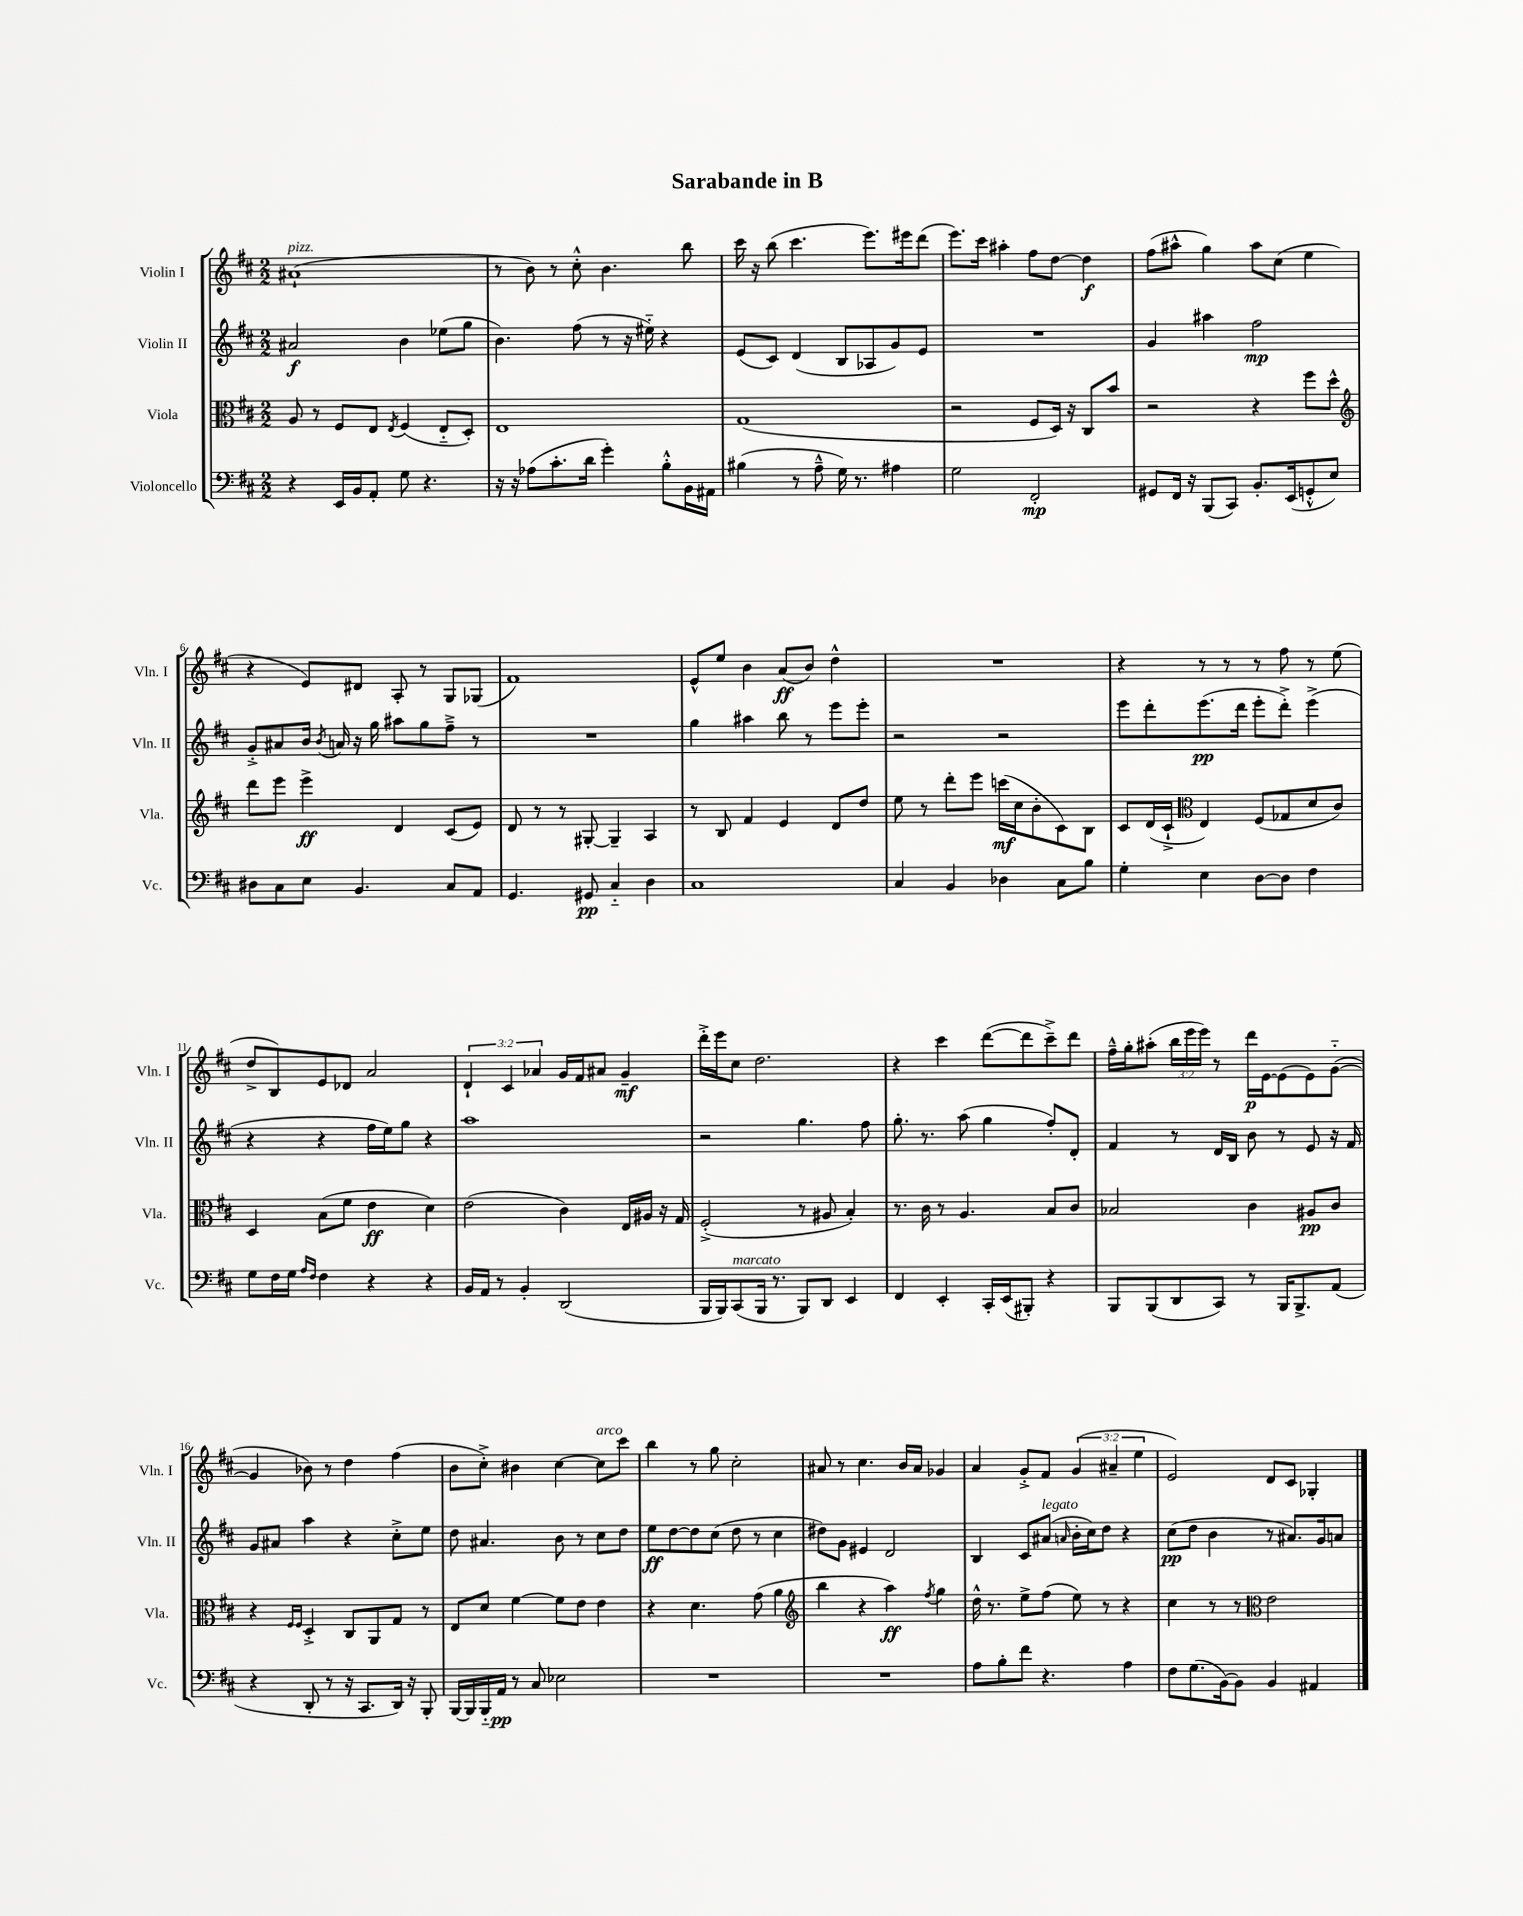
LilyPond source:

\header { title = "Sarabande in B" }
<<
\new StaffGroup <<
\new Staff = "s0" \with { instrumentName = "Violin I" shortInstrumentName = "Vln. I" } {
    \clef treble \key d \major \numericTimeSignature \time 2/2 \override Staff.TupletNumber.text = #tuplet-number::calc-fraction-text
    \autoBeamOff ais'1-!^\markup { \italic "pizz." }( |
    r8 b'8) r8 cis''8-.-^ b'4. b''8 |
    cis'''16 r16 b''8( cis'''4. e'''8.[) eis'''16 d'''8]( |
    e'''8.[) cis'''16] ais''4-. fis''8[ d''8]~ d''4\f |
    fis''8[( ais''8]-^ g''4) ais''8[ cis''8]( e''4 |
    r4 e'8[) dis'8] a8-. r8 g8[ ges8]( |
    fis'1) |
    e'8[-^ e''8] b'4 a'8[\ff( b'8]) d''4-^ |
    R1 |
    r4 r8 r8 r8 fis''8 r8 e''8( |
    d''8[-> b8) e'8 des'8] a'2 |
    \tuplet 3/2 { d'4-! cis'4 aes'4 } g'16[ fis'16 ais'8] g'4--\mf |
    d'''16[-.-> e'''16 cis''8] d''2. |
    r4 cis'''4 d'''8[~( d'''8 cis'''8--->) d'''8] |
    fis''16[---^ g''16-. ais''8]-.( \tuplet 3/2 { b''16[ e'''16 e'''16]) } r8 d'''16[\p e'16~ e'8( e'8) g'8]~-_( |
    g'4 bes'8) r8 d''4 fis''4( |
    b'8[ cis''8]-.->) bis'4 cis''4~ cis''8[^\markup { \italic "arco" } cis'''8] |
    b''4 r8 g''8 cis''2-. |
    ais'8 r8 cis''4. b'16[ ais'16] ges'4 |
    a'4 g'8[-.-> fis'8] \tuplet 3/2 { g'4( ais'4-- e''4 } |
    e'2) d'8[ cis'8] ges4-. \bar "|." |
}
\new Staff = "s1" \with { instrumentName = "Violin II" shortInstrumentName = "Vln. II" } {
    \clef treble \key d \major \numericTimeSignature \time 2/2
    \autoBeamOff ais'2\f b'4 ees''8[( g''8] |
    b'4.) fis''8( r8 r16 eis''16-_) r4 |
    e'8[( cis'8]) d'4( b8[ aes8 g'8) e'8] |
    R1 |
    g'4 ais''4 fis''2\mp |
    g'8[-.-> ais'8 b'16] \acciaccatura { b'8 } a'16 r16 g''16 ais''8[ g''8 fis''8]---> r8 |
    R1 |
    g''4 ais''4 b''8 r8 e'''8[ e'''8]-. |
    r2 r2 |
    e'''8[ d'''8-. e'''8.\pp( d'''16] e'''8[-. d'''8]-.->) e'''4->( |
    r4 r4 fis''16[ e''16) g''8] r4 |
    a''1 |
    r2 g''4. fis''8 |
    g''8.-. r8. a''8( g''4 fis''8[-.) d'8]-. |
    fis'4 r8 d'16[ b16] b'8 r8 e'8 r16 fis'16 |
    g'8[ ais'8] a''4 r4 cis''8[-.-> e''8] |
    d''8 ais'4. b'8 r8 cis''8[ d''8] |
    e''8[\ff d''8~ d''8 cis''8]( d''8 r8 cis''4 |
    dis''8[) g'8] eis'4 d'2 |
    b4 cis'8[ ais'8]^\markup { \italic "legato" }( \grace { a'16 } b'16[-. cis''16) d''8] r4 |
    cis''8[\pp( d''8] b'4 r8 ais'8.[) g'16 a'8] \bar "|." |
}
\new Staff = "s2" \with { instrumentName = "Viola" shortInstrumentName = "Vla." } {
    \clef alto \key d \major \numericTimeSignature \time 2/2
    \autoBeamOff a8 r8 fis8[ e8] \acciaccatura { e8 } fis4( e8[-_ d8]-.) |
    e1 |
    g1( |
    r2 fis8[ d16]) r16 cis8[ b'8] |
    r2 r4 fis''8[ d''8]-^ |
    \clef treble d'''8[ e'''8] e'''4->\ff d'4 cis'8[( e'8]) |
    d'8 r8 r8 gis8~-. gis4-- a4 |
    r8 b8 fis'4 e'4 d'8[ d''8] |
    e''8 r8 d'''8[-. e'''8] c'''16[\mf( cis''16 b'8-. cis'8) b8] |
    cis'8[ d'16( cis'16]-!-> \clef alto e4) fis8[( ges8 d'8 cis'8]) |
    d4 b8[( fis'8] e'4\ff d'4) |
    e'2( cis'4) e16[ ais16] r16 g16 |
    fis2-.->( r8 ais8 b4-.) |
    r8. cis'16 r8 a4. b8[ cis'8] |
    bes2 cis'4 ais8[\pp cis'8] |
    r4 \grace { fis16[ fis16] } d4-.-> cis8[ a,8 g8] r8 |
    e8[ d'8] fis'4~ fis'8[ e'8] e'4 |
    r4 d'4. g'8( a'4 |
    \clef treble b''4 r4 a''4\ff) \acciaccatura { fis''8 } g''4 |
    d''16-^ r8. e''8[-> fis''8]( e''8) r8 r4 |
    cis''4 r8 r8 \clef alto e'2 \bar "|." |
}
\new Staff = "s3" \with { instrumentName = "Violoncello" shortInstrumentName = "Vc." } {
    \clef bass \key d \major \numericTimeSignature \time 2/2
    \autoBeamOff r4 e,16[ b,16 a,8]-. g8 r4. |
    r16 r16 aes8[( cis'8.-. d'16] g'4-.) b8[-.-^ b,16 ais,16] |
    bis4( r8 a8---^ g16) r8. ais4 |
    g2 fis,2-.\mp |
    gis,8[ fis,16] r16 b,,8[( cis,8]) b,8.[-. e,16( g,8-.-^ e8]) |
    dis8[ cis8 e8] b,4. cis8[ a,8] |
    g,4. gis,8\pp cis4-_ d4 |
    cis1 |
    cis4 b,4 des4 cis8[ b8] |
    g4-. e4 d8[~ d8] fis4 |
    g8[ fis16 g16] \grace { a16[ fis16] } fis4 r4 r4 |
    b,16[ a,16] r8 b,4-. d,2( |
    b,,16[ b,,16) cis,8^\markup { \italic "marcato" }( b,,16] r8. b,,8[) d,8] e,4 |
    fis,4 e,4-. cis,16[-. e,16( bis,,8]-.) r4 |
    b,,8[ b,,8( d,8 cis,8]) r8 b,,16[ b,,8.-> a,8]( |
    r4 d,8-. r8 r16 cis,8.[ d,16]) r16 b,,8-. |
    b,,16[~ b,,16 b,,16-_ a,16]\pp r8 cis8 ees2 |
    R1 |
    R1 |
    a8[ b8-. fis'8] r4. a4 |
    fis8[ g8.( b,16~) b,8] b,4 ais,4 \bar "|." |
}
>>
>>
